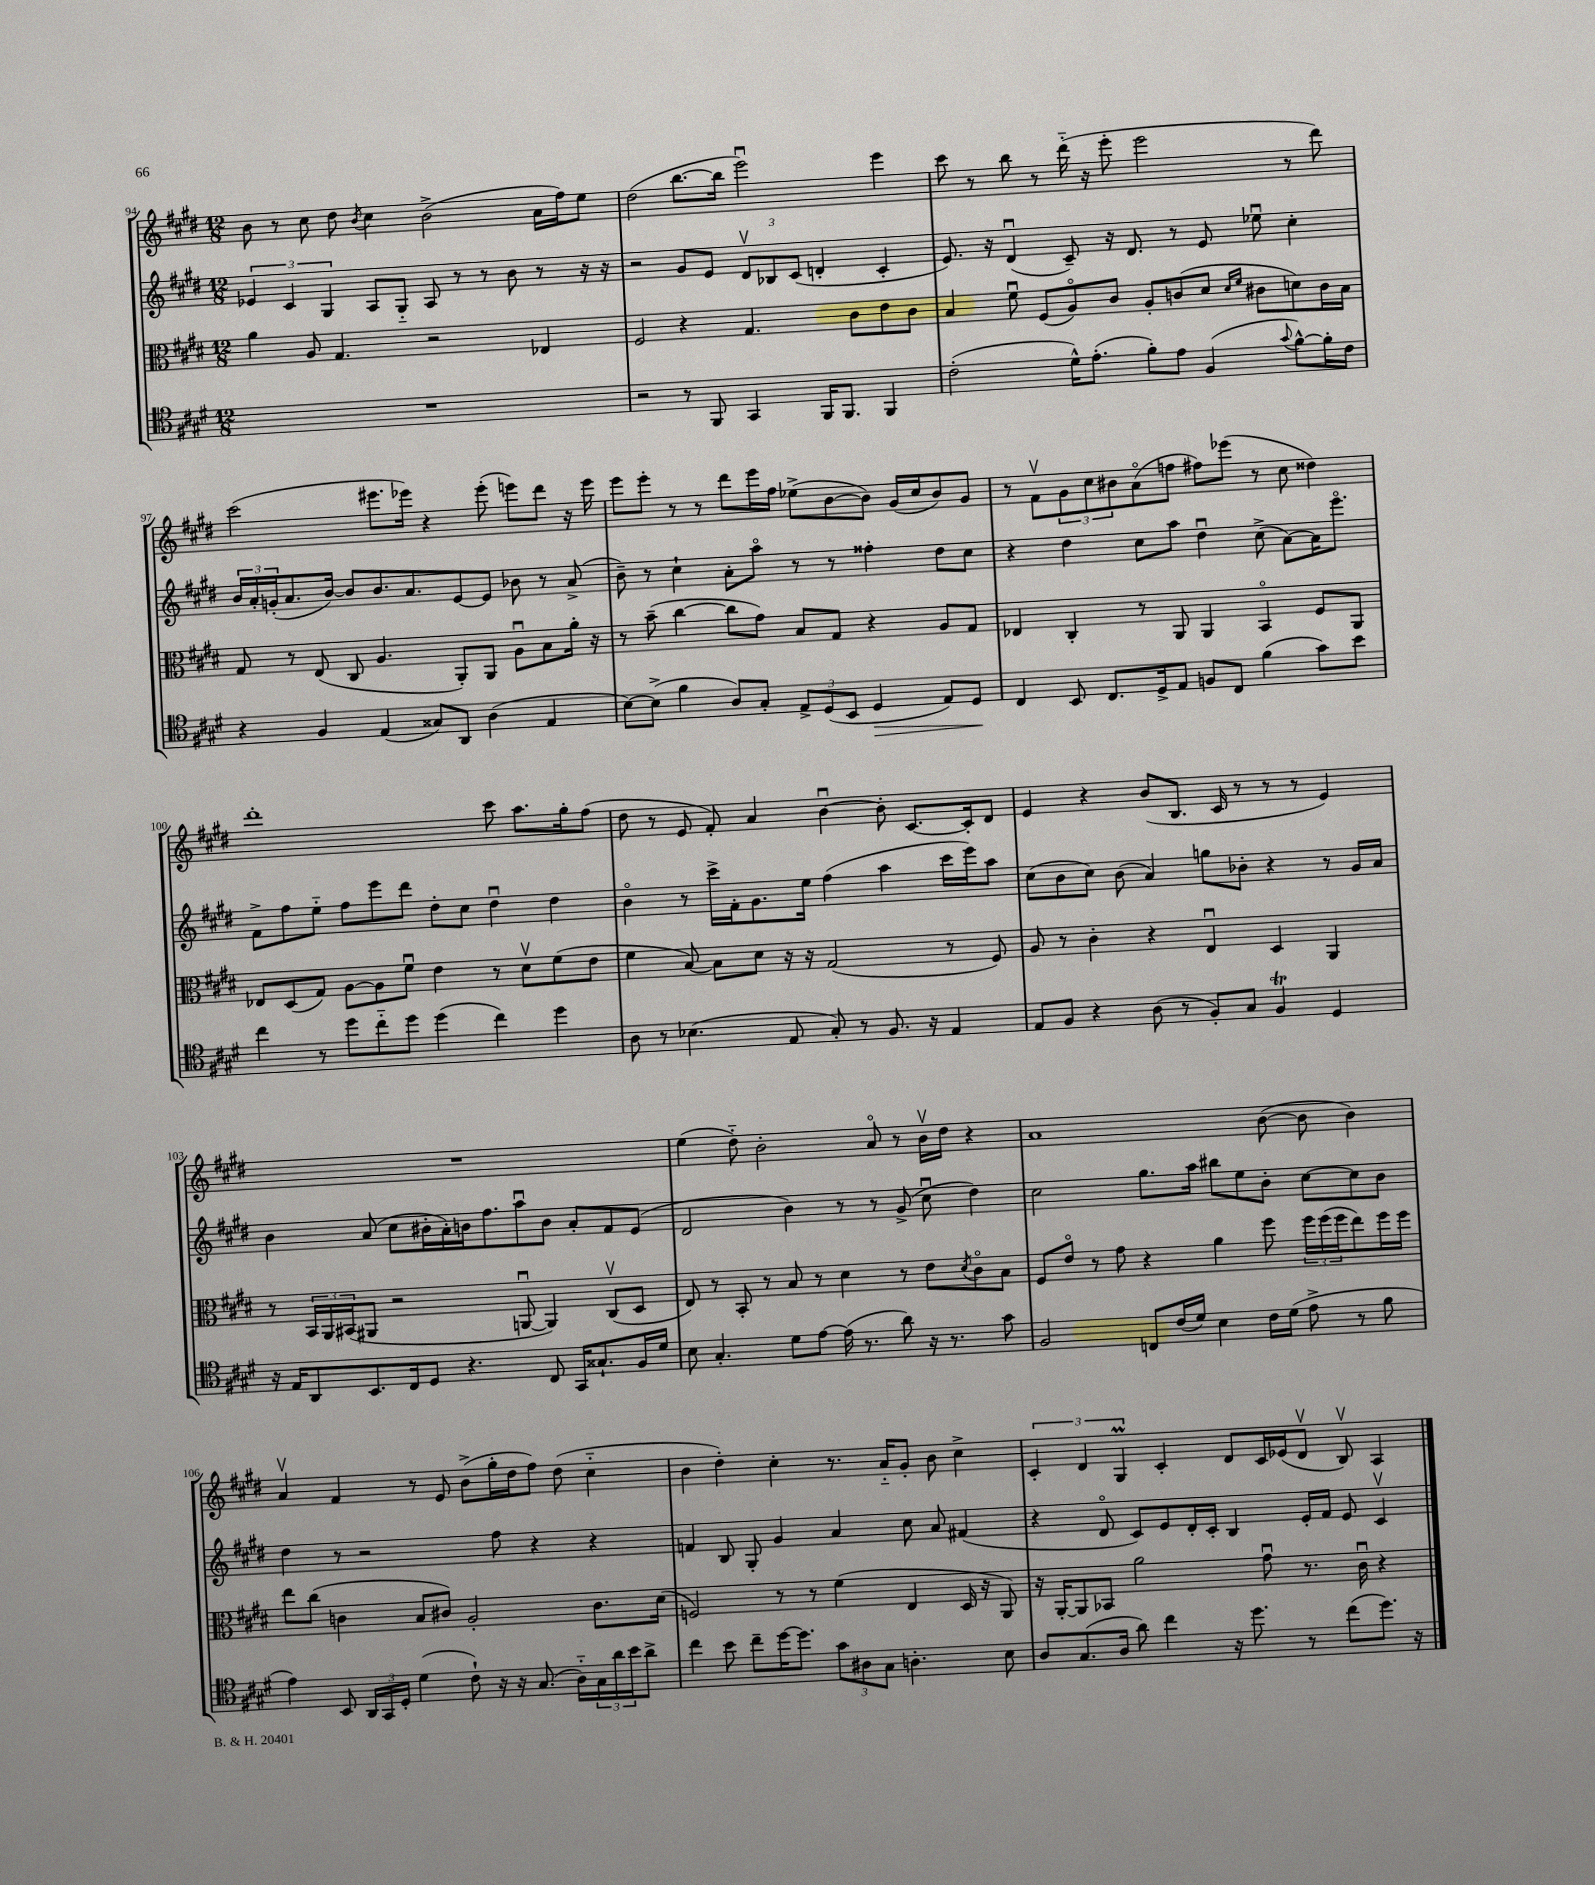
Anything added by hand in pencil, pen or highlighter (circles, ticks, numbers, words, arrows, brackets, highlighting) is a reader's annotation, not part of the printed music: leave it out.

**kern	**kern	**kern	**kern
*staff4	*staff3	*staff2	*staff1
*clefC4	*clefC3	*clefG2	*clefG2
*k[f#c#g#d#]	*k[f#c#g#d#]	*k[f#c#g#d#]	*k[f#c#g#d#]
*M12/8	*M12/8	*M12/8	*M12/8
1.r	4a	6e-	8b
.	.	.	8r
.	.	6c#	.
.	8A	.	8cc#
.	.	6G#	.
.	4.G#	.	8dd#
.	.	.	8qb
.	.	8A	4cc#
.	.	8G#'~	.
.	2r	8A	(2b^
.	.	8r	.
.	.	8r	.
.	.	8b	.
.	4E-	8r	16a
.	.	.	16ff#)
.	.	16r	8ee
.	.	16r	.
=	=	=	=
2r	2F#	2r	(2dd#
8r	4r	8g#	[8.bb
8FF#	.	8e	.
.	.	.	16bb]
4GG#	4.G#	12d#v	2eeeu)
.	.	12B-	.
.	.	(12c#	.
16FF#	.	4d'	.
8.FF#	.	.	.
.	8c#	.	.
4FF#	8e	4c#'	4eee
.	8c#	.	.
=	=	=	=
(2c#'	4B	8.e)	8ccc#
.	.	.	8r
.	.	16r	.
.	8f#u	(4d#u	8bb
.	(8F#	.	8r
16d#^^)	8Ao)	8c#~)	(16ddd#'~
(8.e'	.	.	16r
.	8c#	16r	8eee'
.	.	8.d#	.
8f#')	8A'	.	2eee
8e	(8c	8r	.
(4F#	8d#	8e	.
.	16qqd#	.	.
.	16qqf#	.	.
.	8c#	8ee-u	.
8qqg#	.	.	.
[8f#^^)	8d)	4cc#'	8r
16f#']	16c#	.	8ddd#)
16c#	16B	.	.
=	=	=	=
4r	8G#	24b	(2ccc#
.	.	24a'	.
.	.	(24g'	.
.	8r	8.a	.
4F#	(8E	.	.
.	.	[16b)	.
.	8C#	8b]	.
(4E	4.A	8.b	8.eee#
.	.	8.a	16eee-)
8G##)	.	.	4r
8AA	8AA')	[8e	.
(4A	8AA	8e]	(8eee-'
.	8Au	8b-	8eee)
4E	8B	8r	8ddd#
.	16a'	(8a^	16r
.	16r	.	16eee
=	=	=	=
[8B)	8r	8b~)	8eee
(8B^]	(8b~	8r	8eee'
4f#	[4cc#	4cc#`	8r
.	.	.	8r
8A)	8cc#]	8a'	8ddd#
8G#'	8g#)	8aao	16eee
.	.	.	16ff#
12E^	8B	8r	(8ee-^
(12D#	.	.	.
.	8G#	8r	[8b
12BB	.	.	.
4D#	4r	4ff##'	8b])
.	.	.	(16g#
.	.	.	16cc#
8E)	8A	8dd#	8b)
8D#	8G#	8cc#	8g#
=	=	=	=
4C#	4E-	4r	8r
.	.	.	8f#v
8BB	4C#'	4dd#	12g#
.	.	.	12cc#
8.C#	.	.	.
.	.	.	12b#
.	8r	8cc#	(8ao
16D#^	.	.	.
8E	8AA	8aa	8ff
8F	4AA	4dd#u	8ff#)
8C#	.	.	(8eee-
(4f#	4BBo	(8cc#^	8r
.	.	[8a)	8cc#
8g#)	8F#	16a]	4dd##)
.	.	8.eeeo	.
8b	8AA	.	.
=	=	=	=
4cc#	8E-	8f#^	1ddd#'
.	(8D#	8ff#	.
8r	8G#)	8ee'~	.
8dd#	[8A	8ff#	.
8cc#'~	8A]	8eee	.
8dd#	8f#u	8ddd#	.
(4dd#	4e	8dd#'	.
.	.	8cc#	.
4cc#)	8r	4dd#u	8ccc#
.	8d#v	.	8.aa
4dd#	(8f#	4dd#	.
.	.	.	16gg#'
.	8e	.	(8ff#
=	=	=	=
8A	4f#	4bo	8dd#
8r	.	.	8r
(4.B-	[8B)	8r	8e
.	8B]	16ccc#^	8f#')
.	.	16f#'	.
.	8d#	8.g#	4a
8E	16r	.	.
.	16r	16ee	.
8G#')	(2G#	(4ff#	[4bu
8r	.	.	.
8.F#	.	4aa	8b']
.	.	.	[8.c#
16r	.	.	.
4E	8r	16ccc#	.
.	.	16eee)	16c#']
.	8F#)	8aa	8d#
=	=	=	=
8E	8A	(8cc#	4e
8F#	8r	8b	.
4r	4c#'	8cc#)	4r
.	.	(8b	.
(8A	4r	4a)	(8b
8r	.	.	8.B
8F#')	4Eu	8gg	.
.	.	.	16c#
8G#	.	8b-'	8r
4F#	4D#	4r	8r
.	.	.	8r
4D#	4AA	8r	4e)
.	.	16g#	.
.	.	16a	.
=	=	=	=
16r	8r	4b	1.r
16E	.	.	.
8AA	24BB	.	.
.	24AA	.	.
.	(24BB#	.	.
8.BB	8AA#	(8a	.
.	2r	8cc#	.
16C#	.	.	.
8D#	.	16b#'	.
.	.	16a')	.
4.r	.	16b	.
.	.	8.ff#	.
.	[8AAu	8aau	.
8C#	4AA])	8b	.
16GG#	.	8a'	.
8.G##`	.	.	.
.	(8C#v	8f#	.
16F#	8D#	(8e	.
16d#	.	.	.
=	=	=	=
8B	8E)	2d#	(4ee
4.G#'	8r	.	.
.	8BB'	.	8dd#'~)
.	8r	.	2b'
8d#	8B	4b)	.
[8e	8r	.	.
(16e]	4d#	8r	.
8.r	.	.	.
.	.	8r	8ao
8a)	8r	(8g#^	8r
16r	8e	8cc#u	16bv
8.r	.	.	16dd#
.	8qd#	.	.
.	8c#o	4dd#)	4r
8g#	8B	.	.
=	=	=	=
2F#	8F#	2cc#	1a
.	8eo	.	.
.	8r	.	.
.	8g#	.	.
8C	4r	8.gg#	.
(16c#	.	.	.
16d#)	.	16aa	.
4B	4a	8bb#	.
.	.	8ee	.
16c#	8ff#	8b'	([8b
(16d#	.	.	.
8e^	24ff#	[8cc#	8b]
.	(24ff#	.	.
.	24ff#	.	.
8r	8ee)	8cc#]	4b)
8f#	16ff#	8b	.
.	16ff#	.	.
=	=	=	=
4e)	8ee	4dd#	4av
.	(8cc#	.	.
8BB	4c	8r	4f#
24AA	.	2r	.
24GG#	.	.	.
24D#'	.	.	.
(4d#	8B	.	8r
.	8c#)	.	8e
8c#`)	2A'	.	(8b^
16r	.	8ff#	16gg#'
16r	.	.	16dd#
(8.G#	.	4r	8ff#)
.	.	.	(8dd#
16A'~)	.	.	.
24G#	8.c#	4r	4cc#'~
24a	.	.	.
24b	.	.	.
8a^	.	.	.
.	(16d#	.	.
=	=	=	=
4cc#	2F)	4f	4b
8b	.	8B	4dd#')
8cc#~	.	8G#'	.
[16dd#	8r	4g#	4cc#'
8.dd#]	.	.	.
.	8r	.	.
12g#	(4f#	4a	8.r
12A#	.	.	.
12G#	.	.	.
.	.	.	16a'~
4.A'	4E	8cc#	8g#'
.	.	8a	8b
.	16D#	(4f#	4cc#^
.	16r	.	.
8B	8AA)	.	.
=	=	=	=
8A	16r	4r	6c#'
.	[16AA'	.	.
(8.G#	8AA]	.	.
.	.	.	6d#
.	8BB-	8d#o	.
16A	.	.	.
.	.	.	6G#
8a)	2a	8c#)	.
4cc#	.	8e	4c#'
.	.	16d#'	.
.	.	16c#'	.
16r	.	4B	8d#
8.dd#	.	.	.
.	8g#u	.	16c#
.	.	.	(16e-
8r	8.r	16e'	8d#v
.	.	16f#	.
(8cc#	.	8e	8Bv)
.	16c#u	.	.
8.dd#)	4r	4c#v	4A
16r	.	.	.
==	==	==	==
*-	*-	*-	*-
